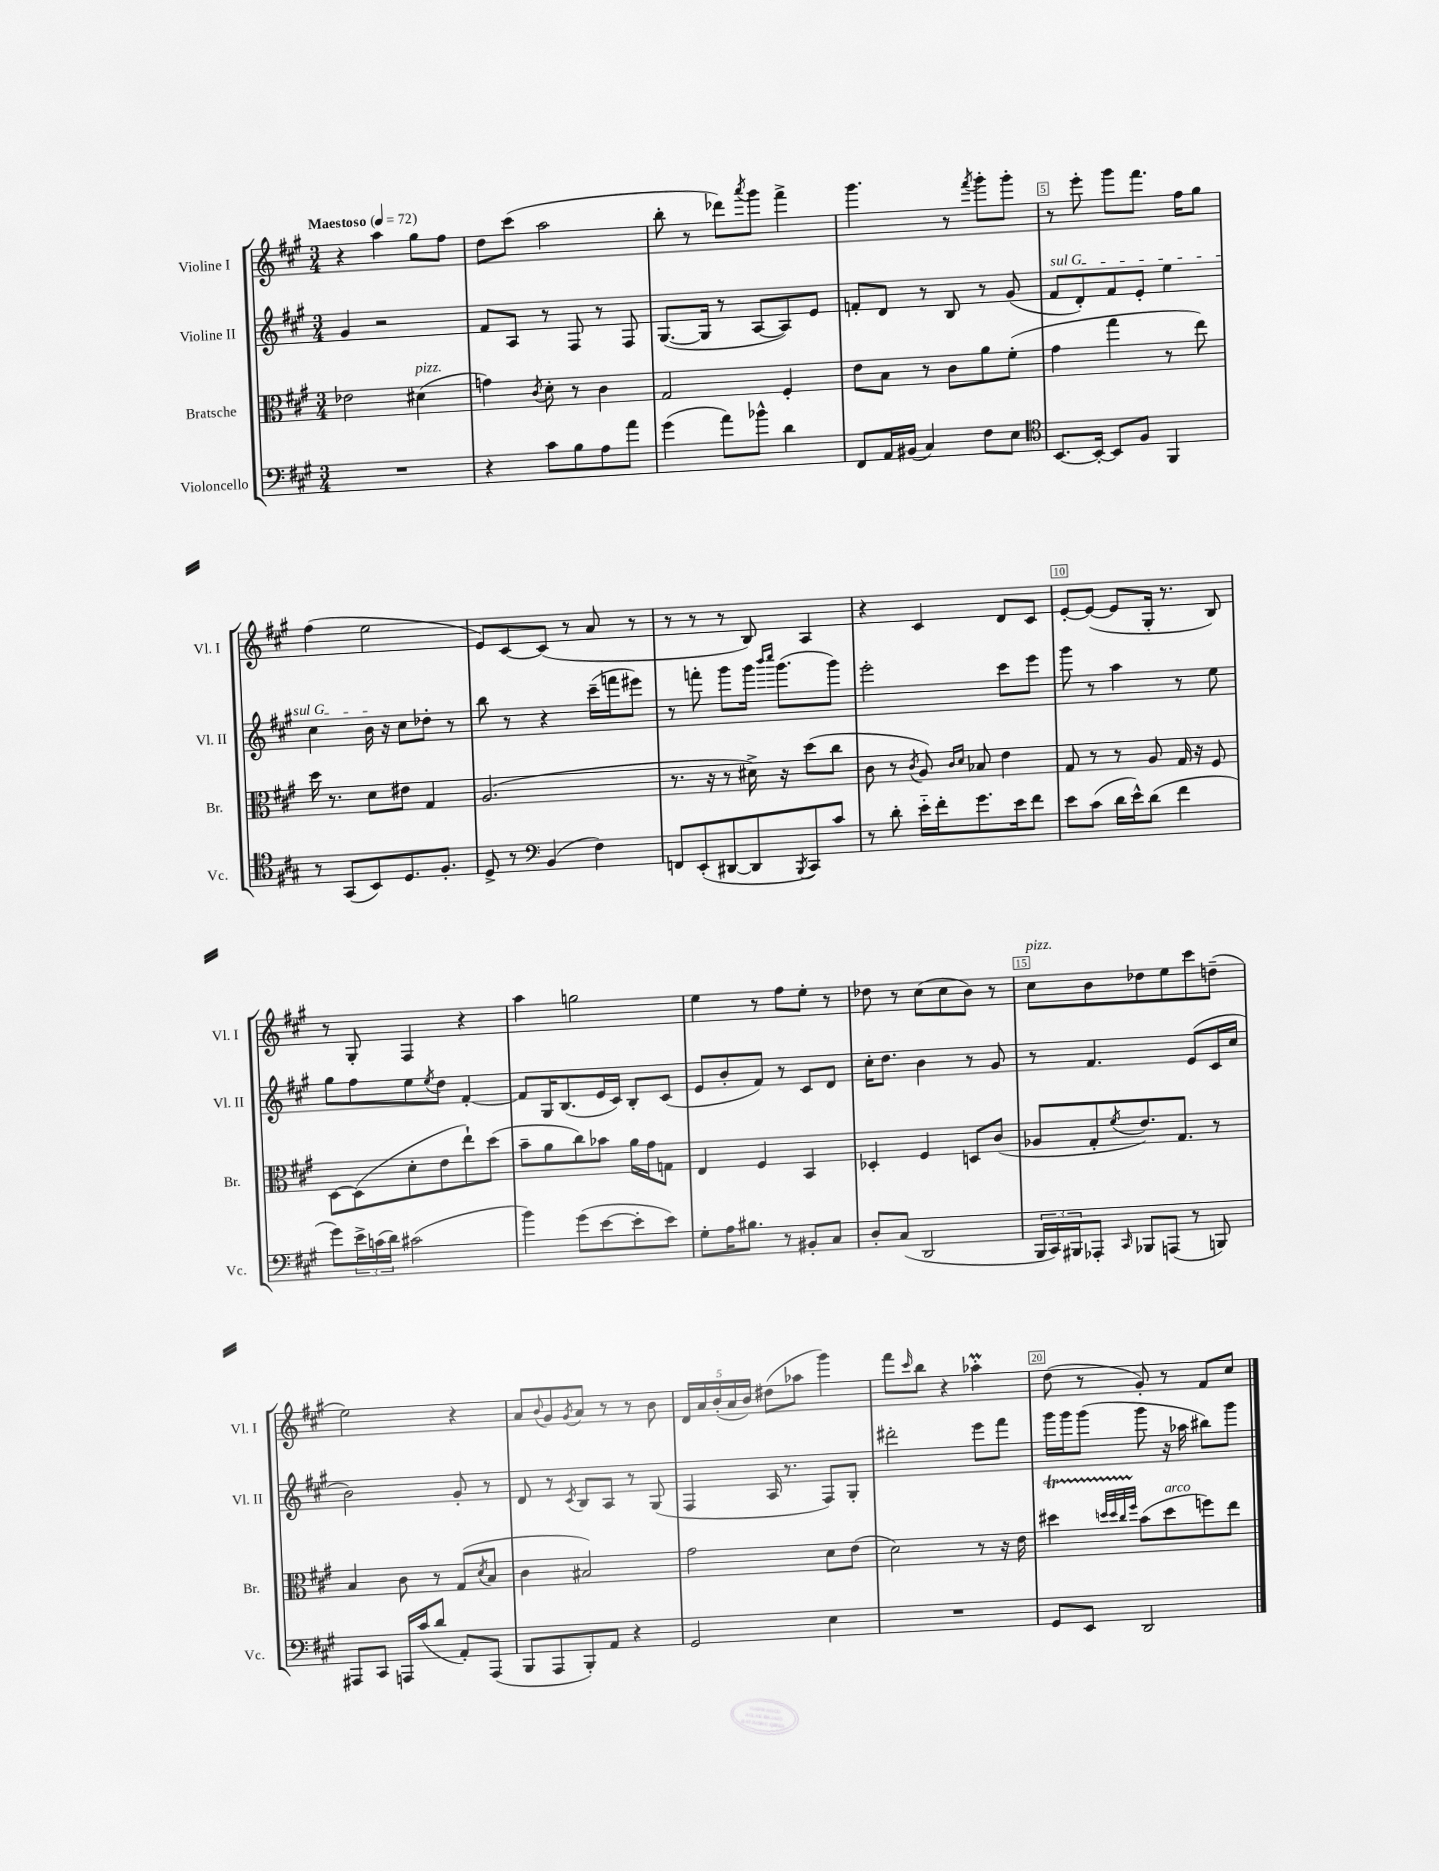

**kern	**kern	**kern	**kern
*part4	*part3	*part2	*part1
*staff4	*staff3	*staff2	*staff1
*I"Violoncello	*I"Bratsche	*I"Violine II	*I"Violine I
*I'Vc.	*I'Br.	*I'Vl. II	*I'Vl. I
*clefF4	*clefC3	*clefG2	*clefG2
*k[f#c#g#]	*k[f#c#g#]	*k[f#c#g#]	*k[f#c#g#]
*M3/4	*M3/4	*M3/4	*M3/4
*MM72	*MM72	*MM72	*MM72
=1	=1	=1	=1
!	!	!	!LO:TX:a:B:t=Maestoso
2.r	2e-X\	4g#/	4r
.	.	2r	4aa\
!	!LO:TX:a:i:t=pizz.	!	!
.	(4d#X\	.	8gg#\L
.	.	.	8ff#\J
=2	=2	=2	=2
4r	4gn\)	8f#/L	8dd\L
.	.	8A/J	(8ccc#\J
.	8qc#/	.	.
8c#\L	8d'\	8r	2aa\
8B\	8r	8F#/	.
8A\	4c#\	8r	.
8a\J	.	8F#/	.
=3	=3	=3	=3
(4g#\	2G#/	([8.G#/L	8bb'\
.	.	.	8r
.	.	16G#/Jk]	.
8a\L)	.	8r	8ddd-X\L)
.	.	.	8qaaa/
8b-X^^\J	.	[8A/L	8ggg#\J
4d\	4F#'/	8A/])	4fff#^\
.	.	8e/J	.
=4	=4	=4	=4
8FF#/L	8e\L	8fn'/L	4.ggg#\
16AA/L	8B\J	8d/J	.
(16BB#X/JJ	.	.	.
4C#/)	8r	8r	.
.	8c#\L	8B/	8r
.	.	.	8qfff#/
8F#\L	8a\	8r	8ggg#'\L
8E\J	(8f#'\J	(8g#/	8ggg#'\J
=5	=5	=5	=5
*clefC4	*	*	*
!	!	!LO:TX:a:i:t=sul G	!
[8.BB/L	4g#\	8f#/L	8r
.	.	8d'/)	8eee'\
16BB'/Jk_	.	.	.
8BB/L]	4gg#\	8f#/	8ggg#\L
8F#/J	.	8e'/J	8.fff#\J
4FF#/	8r	4ee\	.
.	.	.	16ff#\KL
.	8ee\)	.	8gg#\J
!!LO:LB:g=z
=6	=6	=6	=6
8r	16dd\	4cc#\	(4ff#\
.	8.r	.	.
(8GG#/L	.	.	.
8BB/)	8d\L	16b\	2ee\
.	.	16r	.
8.D/	8e#X\J	8cc#\L	.
.	4G#/	8dd-X'\J	.
8.F#'/J	.	.	.
.	.	8r	.
=7	=7	=7	=7
8D^/	(2.A/	8bb\	8e/L)
8r	.	8r	[8c#/
*clefF4	*	*	*
(4BB/	.	4r	(8c#/J]
.	.	.	8r
4F#\)	.	(16ccc#~\LL	8a/
.	.	16fffn\J	.
.	.	8eee#X\J)	8r
=8	=8	=8	=8
8FFn/L	8.r	8r	8r
(8EE'/	.	8fffn'\	8r
.	16r	.	.
[8DD#X/	8r	8ggg#\L	8r
8DD#/]	16d#X^\)	16ggg#\Jk	8B/)
.	.	16qqbbb/LL	.
.	.	16qqcccc#/JJ	.
.	16r	(8.ggg#\L	.
8qBBB/	.	.	.
8CC#/)	(8dd\L	.	4A/
8c#/J	8cc#\J	8ggg#\J)	.
=9	=9	=9	=9
8r	8c#\	2eee'\	4r
8d'\	8r	.	.
.	8qc#/	.	.
16e\LL	8A/)	.	4c#/
16f#'\J	.	.	.
.	16qqc#/LL	.	.
.	16qqd/JJ	.	.
8.g#\	8B-X/	.	.
.	4e\	8ccc#\L	8d/L
16e\k	.	.	.
8f#\J	.	8eee\J	8c#/J
=10	=10	=10	=10
8e\L	8G#/	8ggg#\	[8e'/L
(8c#\J	8r	8r	(8e/J_
16d\LL	8r	4aa\	8e/L]
16e^^\J)	.	.	.
(8d\J	8A/	.	16G#'/Jk
.	.	.	8.r
4f#\	16G#/	8r	.
.	16r	.	.
.	8F#/	8ee\	8B/)
!!LO:LB:g=z
=11	=11	=11	=11
8g#\L)	[8D\L	8gg#\L	8r
24e^\L	(8D\]	8ff#\	8G#'/
(24cn\	.	.	.
24d\JJ)	.	.	.
(2c#X\	8d'\	8ee\	4F#/
.	.	8qee/	.
.	8e\	8dd\J	.
.	8ee`\)	[4f#'/	4r
.	(8dd\J	.	.
=12	=12	=12	=12
4b\)	8b~\L	8f#/L]	4aa\
.	8a\	16G#/K	.
.	.	(8.B/	.
(8g#\L	8cc#\)	.	2ggn\
[8e\	8b-X\J	16e/L	.
.	.	16c#/JJ)	.
8e'\]	16a\LL	8B'/L	.
.	16g#\J	.	.
8e\J)	8Gn\J	(8c#/J	.
=13	=13	=13	=13
8G#'\L	4E/	8e/L	4ee\
16A\K	.	8b'/	.
8.B#X\J	.	.	.
.	4F#/	8f#/J)	8r
8r	.	8r	8ff#\L
8BB#X'/L	4BB/	8c#/L	8ee'\J
8C#/J	.	8d/J	8r
=14	=14	=14	=14
8D'/L	4D-X'/	16cc#'\KL	8dd-X\
.	.	8.dd\J	.
(8C#/J	.	.	8r
2DD/	4F#/	4b\	(8cc#\L
.	.	.	8cc#\
.	8Dn/L	8r	8b\J)
.	(8c#/J	8g#/	8r
=15	=15	=15	=15
!	!	!	!LO:TX:a:i:t=pizz.
24BBB/LL	8A-X/L	8r	8cc#\L
24CC#/)	.	.	.
24BBB#X/J	.	.	.
8AAA-X'/J	8G#'/	4.f#/	8b\
16qqCC#/	8qf#/	.	.
8BBB-X/L	8.e/)	.	8dd-X\
(8AAAn/J	.	.	8ee\
.	8.G#/J	.	.
8r	.	(8e/L	8ccc#\
8BBBn/)	8r	16c#/L	(8ddn~\J
.	.	16cc#/JJ	.
!!LO:LB:g=z
=16	=16	=16	=16
8AAA#X/L	4B/	2b\)	2ee\)
8CC#/J	.	.	.
16AAAn/LL	8c#\	.	.
(16c#/J	.	.	.
8d/J	8r	.	.
8AA'/L)	(8G#/L	8g#'/	4r
.	8qd/	.	.
(8AAA/J	8B/J	8r	.
=17	=17	=17	=17
8BBB/L	4c#\	8d/	8a/L
.	.	.	8qqb/
8AAA/	.	8r	8g#/
.	.	8qc#/	8qg#/
8BBB'/)	2B#X/)	8B/L	8a/J
8AA/J	.	8A/J	8r
4r	.	8r	8r
.	.	(8G#/	8b\
=18	=18	=18	=18
2GG#/	2g#\	4F#/	20d/LL
.	.	.	20a/
.	.	.	(20b'/
.	.	.	20a/
.	.	.	20b/JJ)
.	.	16A/	(8dd#X\L
.	.	8.r	.
.	.	.	8aa-X\J
4E\	8d\L	8F#/L)	4ggg#\)
.	(8e\J	8G#'/J	.
=19	=19	=19	=19
2.r	2d\)	2ddd#X'\	8fff#\L
.	.	.	16qqccc#/
.	.	.	8bb\J
.	.	.	4r
.	8r	8eee\L	4aa-XM'\
.	16r	8fff#\J	.
.	16e\	.	.
=20	=20	=20	=20
8GG#/L	4dd#Xt\	16ggg#\LL	(8dd\
.	.	16ggg#\J	.
8EE/J	.	(8ggg#\J	8r
.	32qqddn/LLL	.	.
.	32qqdd/	.	.
.	32qqcc#/	.	.
.	32qqff#/JJJ	.	.
2DD/	(8b\L	8ggg#\	8g#'/)
!	!LO:TX:a:i:t=arco	!	!
.	8dd\	16r	8r
.	.	16aa-X\	.
.	8ffn\)	8bb#X\L)	8f#/L
.	8ee\J	8ggg#\J	8cc#/J
==	==	==	==
*-	*-	*-	*-
